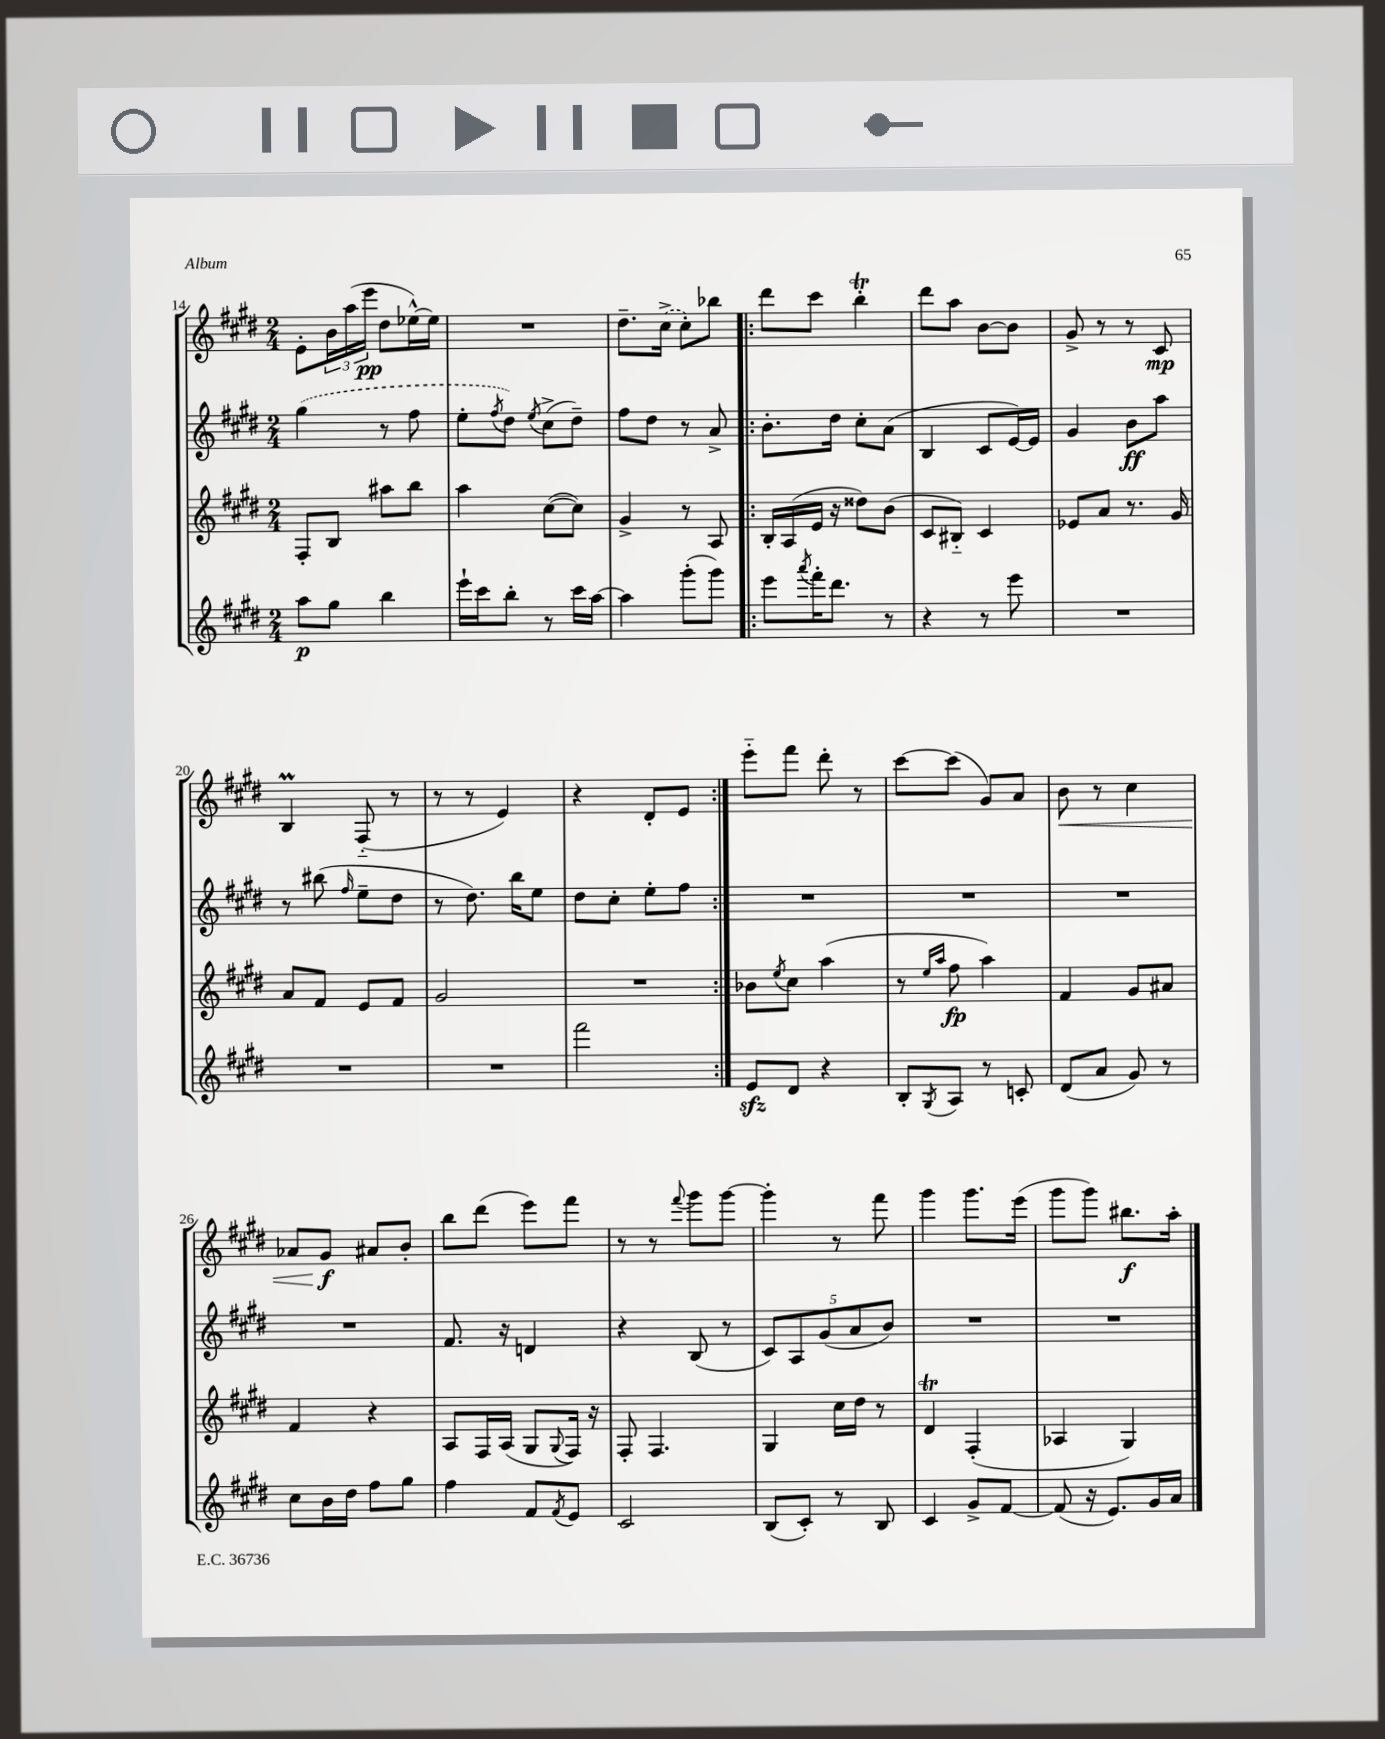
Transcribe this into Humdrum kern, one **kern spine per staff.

**kern	**kern	**kern	**kern
*staff4	*staff3	*staff2	*staff1
*clefG2	*clefG2	*clefG2	*clefG2
*k[f#c#g#d#]	*k[f#c#g#d#]	*k[f#c#g#d#]	*k[f#c#g#d#]
*M2/4	*M2/4	*M2/4	*M2/4
8aa	8F#'	(4gg#	8e'
8gg#	8B	.	24b
.	.	.	(24aa
.	.	.	24eee
4bb	8aa#	8r	8dd#
.	8bb	8ff#	[16ee-^^)
.	.	.	16ee-]
=	=	=	=
16eee`	4aa	8ee'	2r
16ccc#	.	.	.
.	.	8qff#	.
8bb'	.	8dd#)	.
.	.	8qee	.
8r	([8cc#	(8cc#^	.
16ccc#	8cc#])	8dd#~)	.
[16aa	.	.	.
=	=	=	=
4aa]	4g#^	8ff#	8.dd#~
.	.	8dd#	.
.	.	.	(16cc#^
(8ggg#'	8r	8r	8cc#')
8ggg#)	8A	8a^	8bb-
=!|:	=!|:	=!|:	=!|:
8eee	16B'	8.b'	8ddd#
.	(16A	.	.
8qaaa	.	.	.
16fff#'	16e	.	8ccc#
8.ddd#	16r	16dd#	.
.	8dd##)	8cc#'	4bb'
8r	(8b	(8a	.
=	=	=	=
4r	8c#	4B	8ddd#
.	8B#'~)	.	8aa
8r	4c#	8c#	[8b
8eee	.	[16e)	8b]
.	.	16e]	.
=	=	=	=
2r	8e-	4g#	8g#^
.	8a	.	8r
.	8.r	8b	8r
.	.	8aa	8c#
.	16g#	.	.
=	=	=	=
2r	8a	8r	4B
.	8f#	(8bb#	.
.	.	16qqff#	.
.	8e	8ee~	(8F#'~
.	8f#	8dd#	8r
=	=	=	=
2r	2g#	8r	8r
.	.	8.dd#)	8r
.	.	.	4e)
.	.	16bb	.
.	.	8ee	.
=	=	=	=
2fff#	2r	8dd#	4r
.	.	8cc#'	.
.	.	8ee'	8d#'
.	.	8ff#	8e
=:|!	=:|!	=:|!	=:|!
8e	8b-	2r	8eee'~
.	8qee	.	.
8d#	8cc#	.	8fff#
4r	(4aa	.	8ddd#'
.	.	.	8r
=	=	=	=
8B'	8r	2r	[8ccc#
.	16qqee	.	.
8qG#	16qqaa	.	.
8A	8ff#	.	(8ccc#]
8r	4aa)	.	8g#)
8c'	.	.	8a
=	=	=	=
(8d#	4f#	2r	8b
8a	.	.	8r
8g#)	8g#	.	4cc#
8r	8a#	.	.
=	=	=	=
8cc#	4f#	2r	8a-
16b	.	.	8g#
16dd#	.	.	.
8ff#	4r	.	8a#
8gg#	.	.	8b'
=	=	=	=
4ff#	8A	8.f#	8bb
.	16F#	.	(8ddd#
.	(16A	16r	.
8f#	8G#	4d	8eee)
8qf#	8qqG#	.	.
8e	16F#)	.	8fff#
.	16r	.	.
=	=	=	=
2c#	8F#'	4r	8r
.	4.F#	.	8r
.	.	.	8qqfff#
.	.	(8B	8ggg#
.	.	8r	[8ggg#
=	=	=	=
(8B	4G#	10c#)	4ggg#']
.	.	10A	.
8c#')	.	.	.
.	.	(10g#	.
8r	16cc#	.	8r
.	.	10a	.
.	16dd#	.	.
8B	8r	.	8fff#
.	.	10b)	.
=	=	=	=
4c#	4d#	2r	4ggg#
8g#^	(4F#'	.	8.ggg#
[8f#	.	.	.
.	.	.	(16eee
=	=	=	=
(8f#]	4A-	2r	8ggg#
16r	.	.	8ggg#)
8.e)	.	.	.
.	4G#)	.	8.bb#
16g#	.	.	.
16a	.	.	16aa'
==	==	==	==
*-	*-	*-	*-
